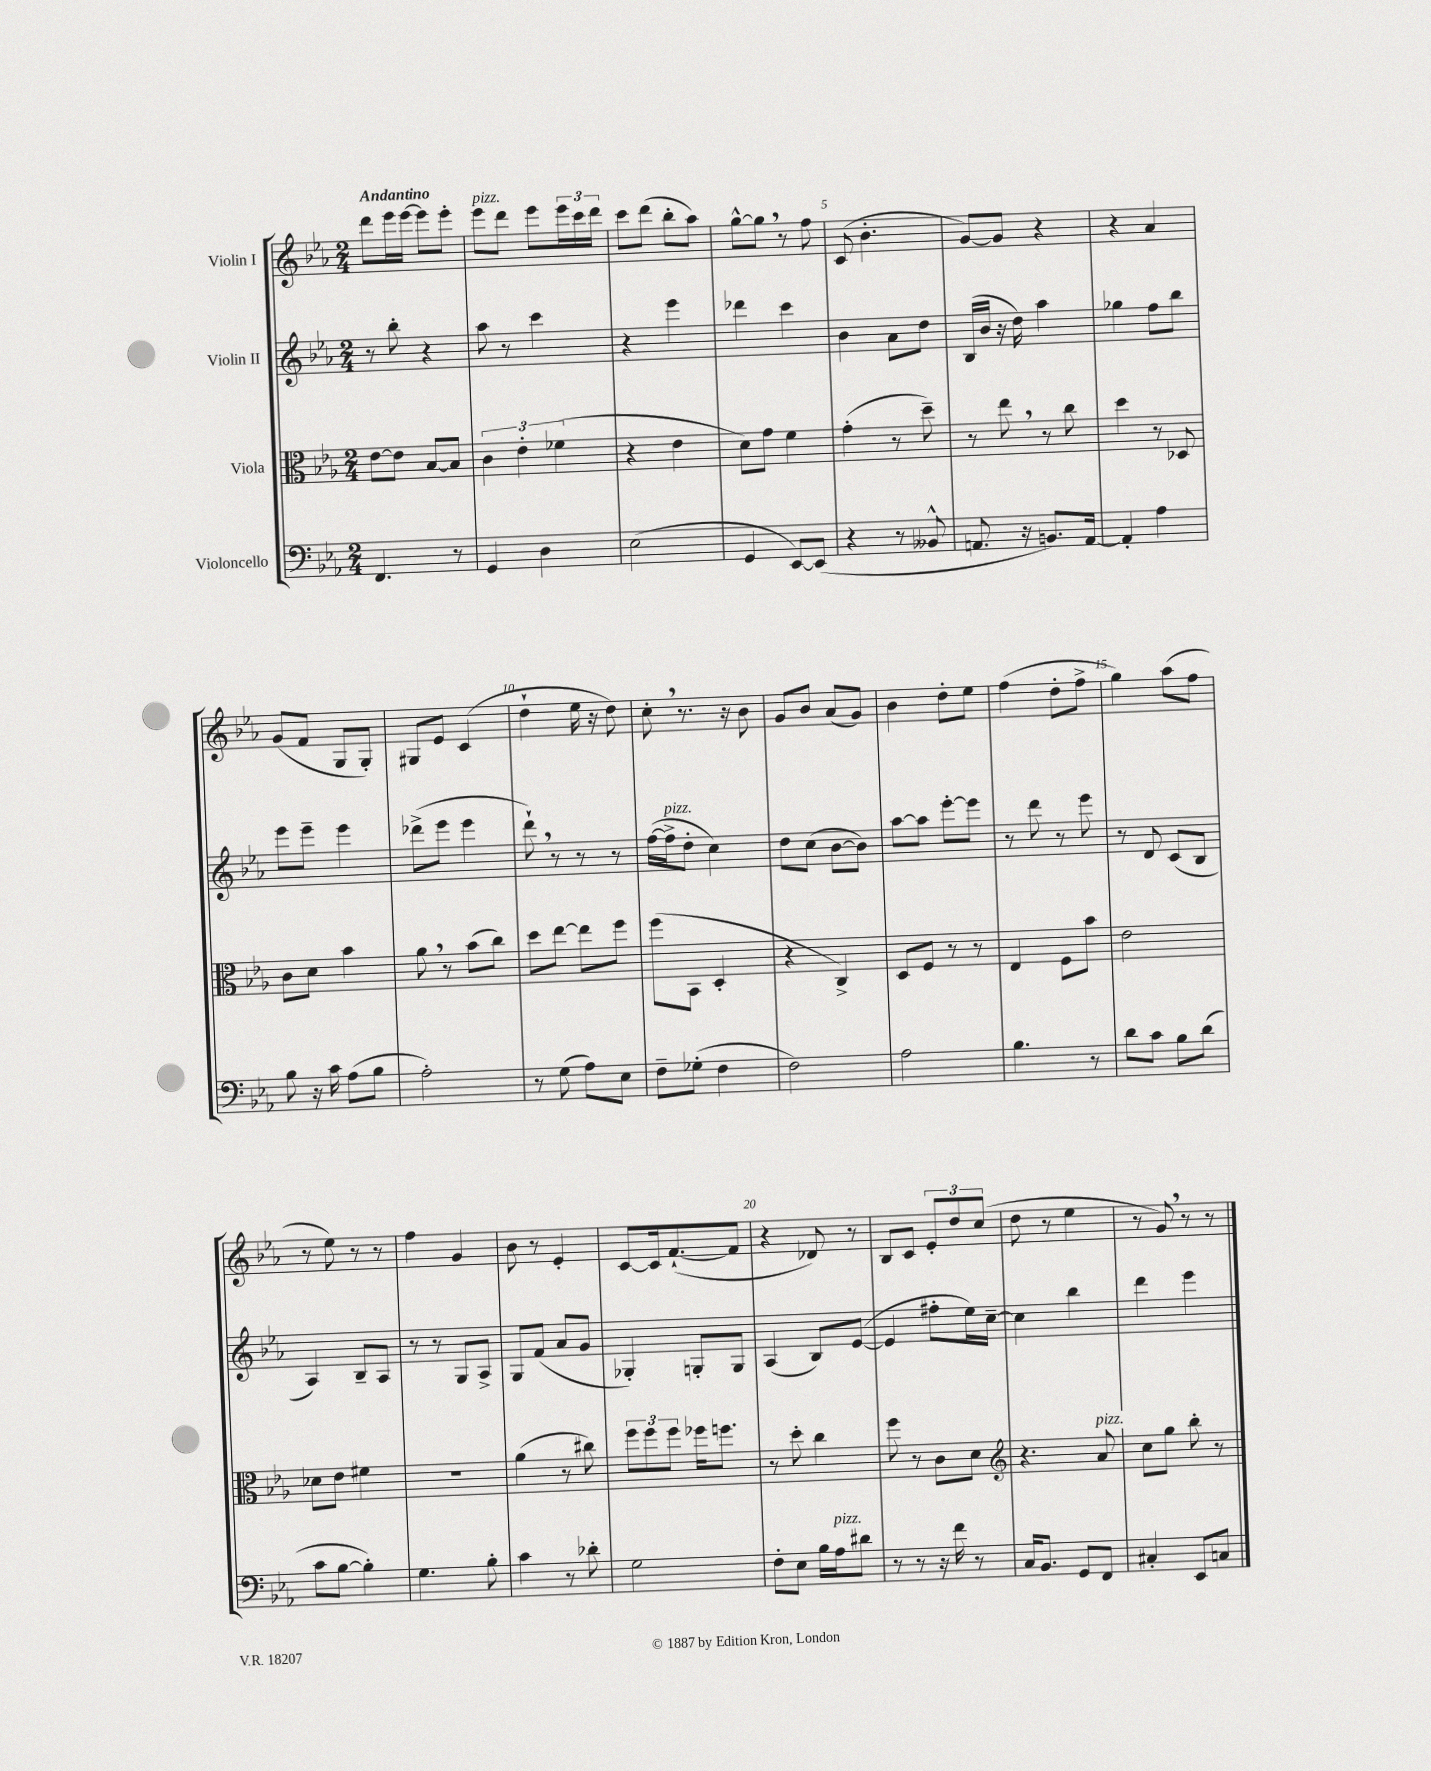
<<
\new StaffGroup <<
\new Staff = "s0" \with { instrumentName = "Violin I" } {
    \clef treble \key ees \major \numericTimeSignature \time 2/4 \tempo "Andantino"
    d'''8 ees'''16 ees'''16~ ees'''8 ees'''8-. |
    ees'''8^\markup { \italic "pizz." } d'''8 ees'''8 \tuplet 3/2 { ees'''16 c'''16 d'''16 } |
    c'''8 d'''8( bes''8-. aes''8) |
    g''8~-^ g''8 \breathe r8 f''8 |
    c'8( bes'4.-. |
    g'8~) g'8 r4 |
    r4 aes'4 |
    g'8( f'8 g8 g8-.) |
    gis8 ees'8 c'4( |
    d''4-! ees''16 r16 d''8) |
    c''8-. \breathe r8. r16 bes'8 |
    g'8 bes'8 aes'8( g'8) |
    bes'4 d''8-. ees''8 |
    f''4( d''8-. f''8-> |
    g''4) aes''8( f''8 |
    r8 ees''8) r8 r8 |
    f''4 g'4 |
    bes'8 r8 ees'4-. |
    c'8~ c'16 f'8.~-!( f'8 |
    r4 des'8) r8 |
    bes8 c'8 \tuplet 3/2 { ees'8-. d''8 c''8( } |
    d''8 r8 ees''4 |
    r8 g'8) \breathe r8 r8 \bar "|." |
}
\new Staff = "s1" \with { instrumentName = "Violin II" } {
    \clef treble \key ees \major \numericTimeSignature \time 2/4
    r8 bes''8-. r4 |
    aes''8 r8 c'''4 |
    r4 ees'''4 |
    des'''4 c'''4 |
    bes'4 aes'8 d''8 |
    bes16( bes'16 r16 d''16) aes''4 |
    ges''4 f''8 bes''8 |
    ees'''8 ees'''8-- ees'''4 |
    des'''8->( ees'''8 ees'''4 |
    d'''8-!) \breathe r8 r8 r8 |
    f''16~( f''16->^\markup { \italic "pizz." } d''8-. c''4) |
    d''8 c''8( bes'8~ bes'8) |
    aes''8~ aes''8 ees'''8~-. ees'''8 |
    r8 d'''8 r8 ees'''8 |
    r8 d'8 c'8( bes8 |
    aes4) bes8-- aes8 |
    r8 r8 g8 aes8-> |
    g8 f'8( aes'8 g'8 |
    ges4-.) g8-. g8 |
    aes4( bes8) ees'8~( |
    ees'4 fis''8-. ees''16) c''16~-- |
    c''4 bes''4 |
    d'''4 ees'''4 \bar "|." |
}
\new Staff = "s2" \with { instrumentName = "Viola" } {
    \clef alto \key ees \major \numericTimeSignature \time 2/4
    ees'8~ ees'8 bes8~ bes8 |
    \tuplet 3/2 { c'4 ees'4-. fes'4( } |
    r4 ees'4 |
    d'8) g'8 f'4 |
    g'4-.( r8 d''8--) |
    r8 ees''8 \breathe r8 c''8 |
    d''4 r8 des8 |
    c'8 d'8 bes'4 |
    aes'8 \breathe r8 bes'8( c''8) |
    d''8 ees''8~ ees''8 f''8 |
    f''8( bes,8 d4-. |
    r4 c4->) |
    d8 f8 r8 r8 |
    ees4 f8 bes'8 |
    ees'2 |
    des'8 ees'8 fis'4 |
    r2 |
    aes'4( r8 cis''8) |
    \tuplet 3/2 { f''8 f''8 f''8 } fes''16 f''8. |
    r8 d''8-. c''4 |
    f''8 r8 c'8 d'8 |
    \clef treble r4. aes'8^\markup { \italic "pizz." } |
    c''8 g''8 bes''8-. r8 \bar "|." |
}
\new Staff = "s3" \with { instrumentName = "Violoncello" } {
    \clef bass \key ees \major \numericTimeSignature \time 2/4
    f,4. r8 |
    g,4 d4 |
    ees2( |
    g,4 ees,8~) ees,8( |
    r4 r8 beses,8-^ |
    a,8. r16 b,8.) a,16~ |
    a,4-. aes4 |
    bes8 r16 c'16 aes8( bes8 |
    aes2-.) |
    r8 g8( aes8) ees8 |
    f8-- ges8-.( f4 |
    f2) |
    aes2 |
    bes4. r8 |
    d'8 c'8 bes8 d'8( |
    c'8 bes8~ bes4-.) |
    g4. bes8-. |
    c'4 r8 des'8-. |
    g2 |
    f8-. ees8 bes16 aes16^\markup { \italic "pizz." } dis'8 |
    r8 r8 r16 f'16 r8 |
    c16 bes,8. g,8 f,8 |
    cis4-. ees,8 c8 \bar "|." |
}
>>
>>
\layout { \context { \Score \override BarNumber.break-visibility = ##(#f #t #t) barNumberVisibility = #(every-nth-bar-number-visible 5) } }
